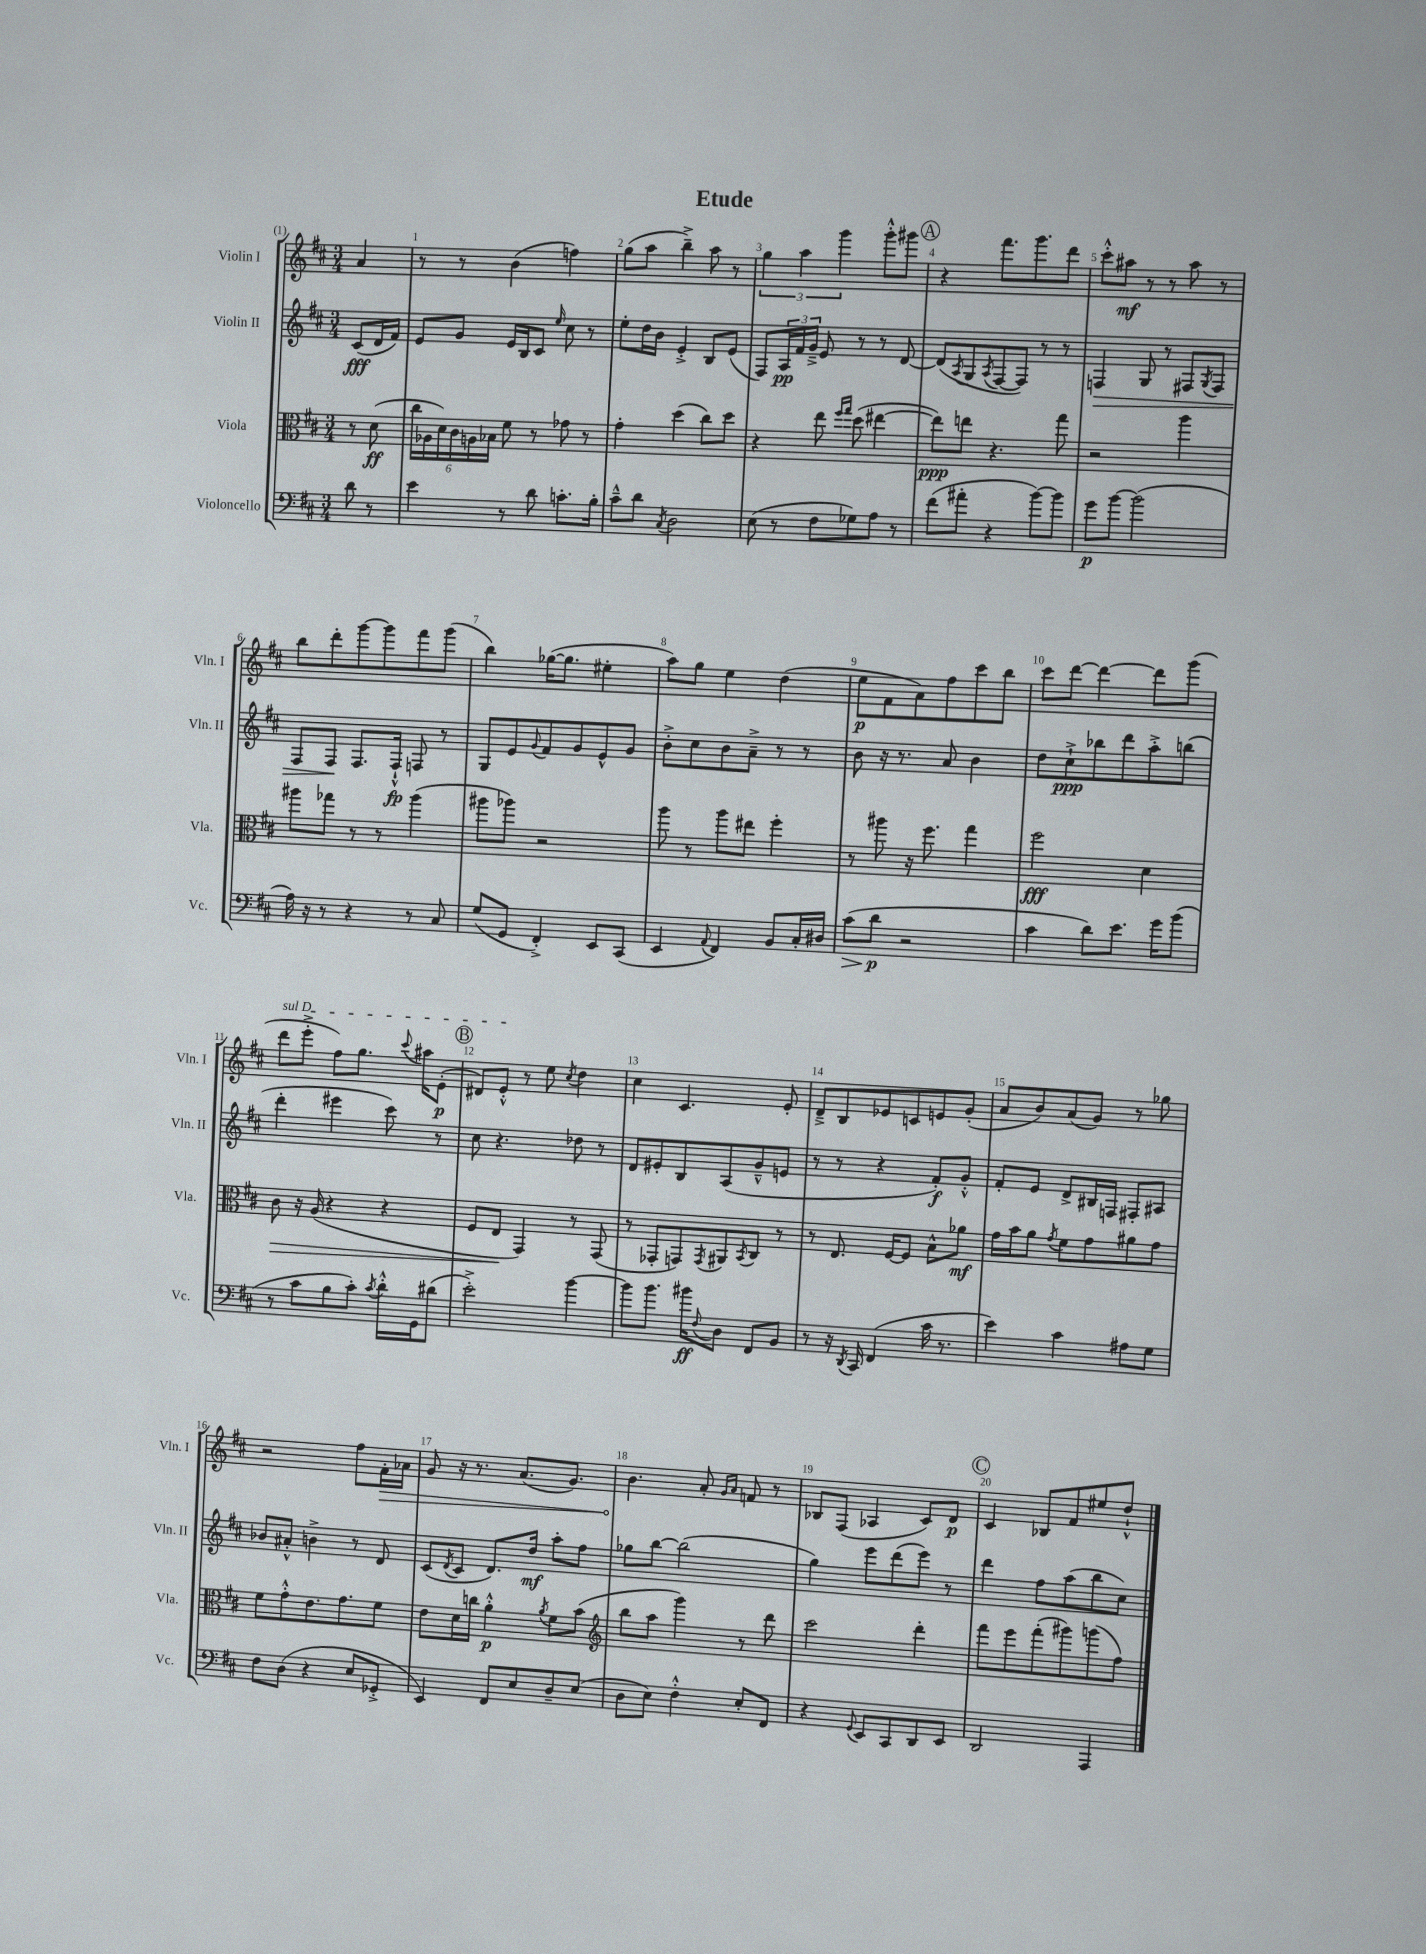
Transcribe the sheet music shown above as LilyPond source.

\header { title = "Etude" }
<<
\new StaffGroup <<
\new Staff = "s0" \with { instrumentName = "Violin I" shortInstrumentName = "Vln. I" } {
    \clef treble \key d \major \numericTimeSignature \time 3/4 \partial 4
    a'4 |
    r8 r8 b'4( f''4) |
    g''8( a''8 b''4--->) a''8 r8 |
    \tuplet 3/2 { g''4 a''4 g'''4 } g'''8-.-^ gis'''8 |
    \mark \markup { \circle "A" } r4 fis'''8. g'''8. d'''8 |
    cis'''8-.-^ ais''8\mf r8 r8 ais''8 r8 |
    b''8 d'''8-. g'''8~ g'''8 fis'''8 g'''8( |
    b''4) ges''16~( ges''8. eis''4-. |
    a''8) g''8 e''4 d''4( |
    e''8\p fis'8 a'8) fis''8 cis'''8 b''8 |
    cis'''8 d'''8~ d'''4~ d'''8 g'''8( |
    \once \override TextSpanner.bound-details.left.text = \markup { \italic "sul D" } d'''8\startTextSpan e'''8-.-> fis''8) g''8. \appoggiatura { cis'''8 } ais''16 e'8-.\p( |
    \mark \markup { \circle "B" } dis'8) e'8-.-^\stopTextSpan r8 e''8 \acciaccatura { cis''8 } d''4 |
    cis''4 cis'4. e'8-. |
    d'8---> b8 ees'8 c'8 e'8 g'8-.( |
    a'8 b'8) a'8( g'8) r8 ges''8 |
    r2 fis''8 \once \override Hairpin.circled-tip = ##t fis'16-.\> aes'16 |
    g'8 r16 r8. a'8.( g'8.) |
    b'4.\! a'8-. \grace { g'16 a'16 } f'8 r8 |
    bes8 fis8( aes4 cis'8) d'8\p |
    \mark \markup { \circle "C" } cis'4 bes8 fis'8 eis''8 d''8-!-^ \bar "|." |
}
\new Staff = "s1" \with { instrumentName = "Violin II" shortInstrumentName = "Vln. II" } {
    \clef treble \key d \major \numericTimeSignature \time 3/4 \partial 4
    cis'8\fff( d'16 fis'16) |
    e'8 g'8 e'16 b16 cis'8 \grace { e''16 } cis''8 r8 |
    e''8-. d''16 b'16 e'4-.-> b8 e'8( |
    fis8) \tuplet 3/2 { a16\pp fis'16 g'16---> } e'8 r8 r8 d'8~ |
    \mark \markup { \circle "A" } d'8( \acciaccatura { a8 } g8 \acciaccatura { a8 } fis8~ fis8) r8 r8 |
    f4\> g8 r8 fis8 \acciaccatura { g8 } fis8 |
    fis8 fis8\! fis8. fis16-!-^\fp f8 r8 |
    g8 e'8 \appoggiatura { g'8 } fis'8 g'8 e'8-^ g'8 |
    b'8-.-> cis''8 b'8 a'8---> r8 r8 |
    b'8 r16 r8. a'8 b'4 |
    d''8 cis''8-!->\ppp bes''8 d'''8 a''8-.-> b''8( |
    d'''4-. eis'''4 cis'''8) r8 |
    \mark \markup { \circle "B" } cis''8 r4. des''8 r8 |
    d'8 eis'8-. b8 a8( g'8---^ e'8 |
    r8 r8 r4 fis'8-.\f) g'8-.-^ |
    fis'8-. e'8 d'8-> bis16 f16 fis8-. ais8 |
    bes'8 ais'8-.-^ b'4-> r8 d'8 |
    cis'8( \acciaccatura { d'8 } cis'8 d'8.) d''16\mf a''8-. fis''8 |
    ges''8 b''8~ b''2( |
    g''4) e'''8 d'''8( e'''8) r8 |
    \mark \markup { \circle "C" } d'''4 fis''8 a''8( b''8 cis''8) \bar "|." |
}
\new Staff = "s2" \with { instrumentName = "Viola" shortInstrumentName = "Vla." } {
    \clef alto \key d \major \numericTimeSignature \time 3/4 \partial 4
    r8 d'8\ff( |
    \tuplet 6/4 { cis''16 aes16 d'16) cis'16 a16 bes16 } fis'8 r8 ges'8 r8 |
    g'4-. d''4( cis''8) d''8 |
    r4 e''8 \grace { fis''16 g''16 } d''8( eis''4~ |
    \mark \markup { \circle "A" } eis''8\ppp) e''8 r4. g''8 |
    r2 a''4 |
    ais''8 ges''8 r8 r8 ais''4( |
    ais''8 aes''8) r2 |
    a''8 r8 a''8 eis''8 fis''4-. |
    r8 ais''8 r16 fis''8. g''4 |
    fis''2\fff d'4 |
    cis'8\> r16 a16( r4 r4 |
    \mark \markup { \circle "B" } fis8 e8\! g,4) r8 g,8( |
    r8 ges,8-. g,8) \acciaccatura { g,8 } ais,8 \acciaccatura { b,8 } cis8 r8 |
    r8 e8. fis16~ fis8 b8-^ aes'8\mf |
    g'16 b'16 a'8 \acciaccatura { g'8 } fis'8 g'8 ais'8 g'8 |
    fis'8 g'8-.-^ e'8. g'8. fis'8 |
    e'8 d'16 c''16 a'4-.-^\p \acciaccatura { a'8 } fis'8 b'8( |
    \clef treble b''8 a''8 g'''4) r8 d'''8 |
    cis'''2 d'''4-. |
    \mark \markup { \circle "C" } fis'''8 e'''8 fis'''8-.( gis'''8) g'''8( fis''8) \bar "|." |
}
\new Staff = "s3" \with { instrumentName = "Violoncello" shortInstrumentName = "Vc." } {
    \clef bass \key d \major \numericTimeSignature \time 3/4 \partial 4
    d'8 r8 |
    e'4 r8 d'8 c'8.-. b16-. |
    cis'8---^ d'8 \acciaccatura { cis8 } d2 |
    e8( r8 fis8 ges8) a8 r8 |
    \mark \markup { \circle "A" } fis'8( ais'8-. r4 b'8~) b'8 |
    g'8\p b'8~ b'2( |
    a16) r16 r8 r4 r8 cis8 |
    g8( g,8 fis,4-.->) e,8 cis,8( |
    e,4 \appoggiatura { a,8 } fis,4) b,8 cis16-. dis16 |
    cis'8\>( d'8\p\! r2 |
    cis'4 d'8) e'8. g'16 b'8( |
    r8 cis'8 b8 cis'8-.) \acciaccatura { cis'8 } d'16-.-^ g,16 dis'8( |
    \mark \markup { \circle "B" } e'2-.->) b'4~ |
    b'8 b'8. bis'16\ff \appoggiatura { fis8 } d8 fis,8 b,8 |
    r8 r16 \acciaccatura { d,8 } cis,16 fis,4( cis'16 r8. |
    e'4) cis'4 ais8 g8 |
    fis8 d8( r4 e8 ges,8-.-> |
    e,4) fis,8 e8 d8-- e8( |
    d8 e8) fis4-.-^ e8-. fis,8 |
    r4 \appoggiatura { g,8 } e,8 cis,8 d,8 e,8 |
    \mark \markup { \circle "C" } d,2 a,,4 \bar "|." |
}
>>
>>
\layout { \context { \Score \override BarNumber.break-visibility = ##(#f #t #t) barNumberVisibility = #all-bar-numbers-visible } }
